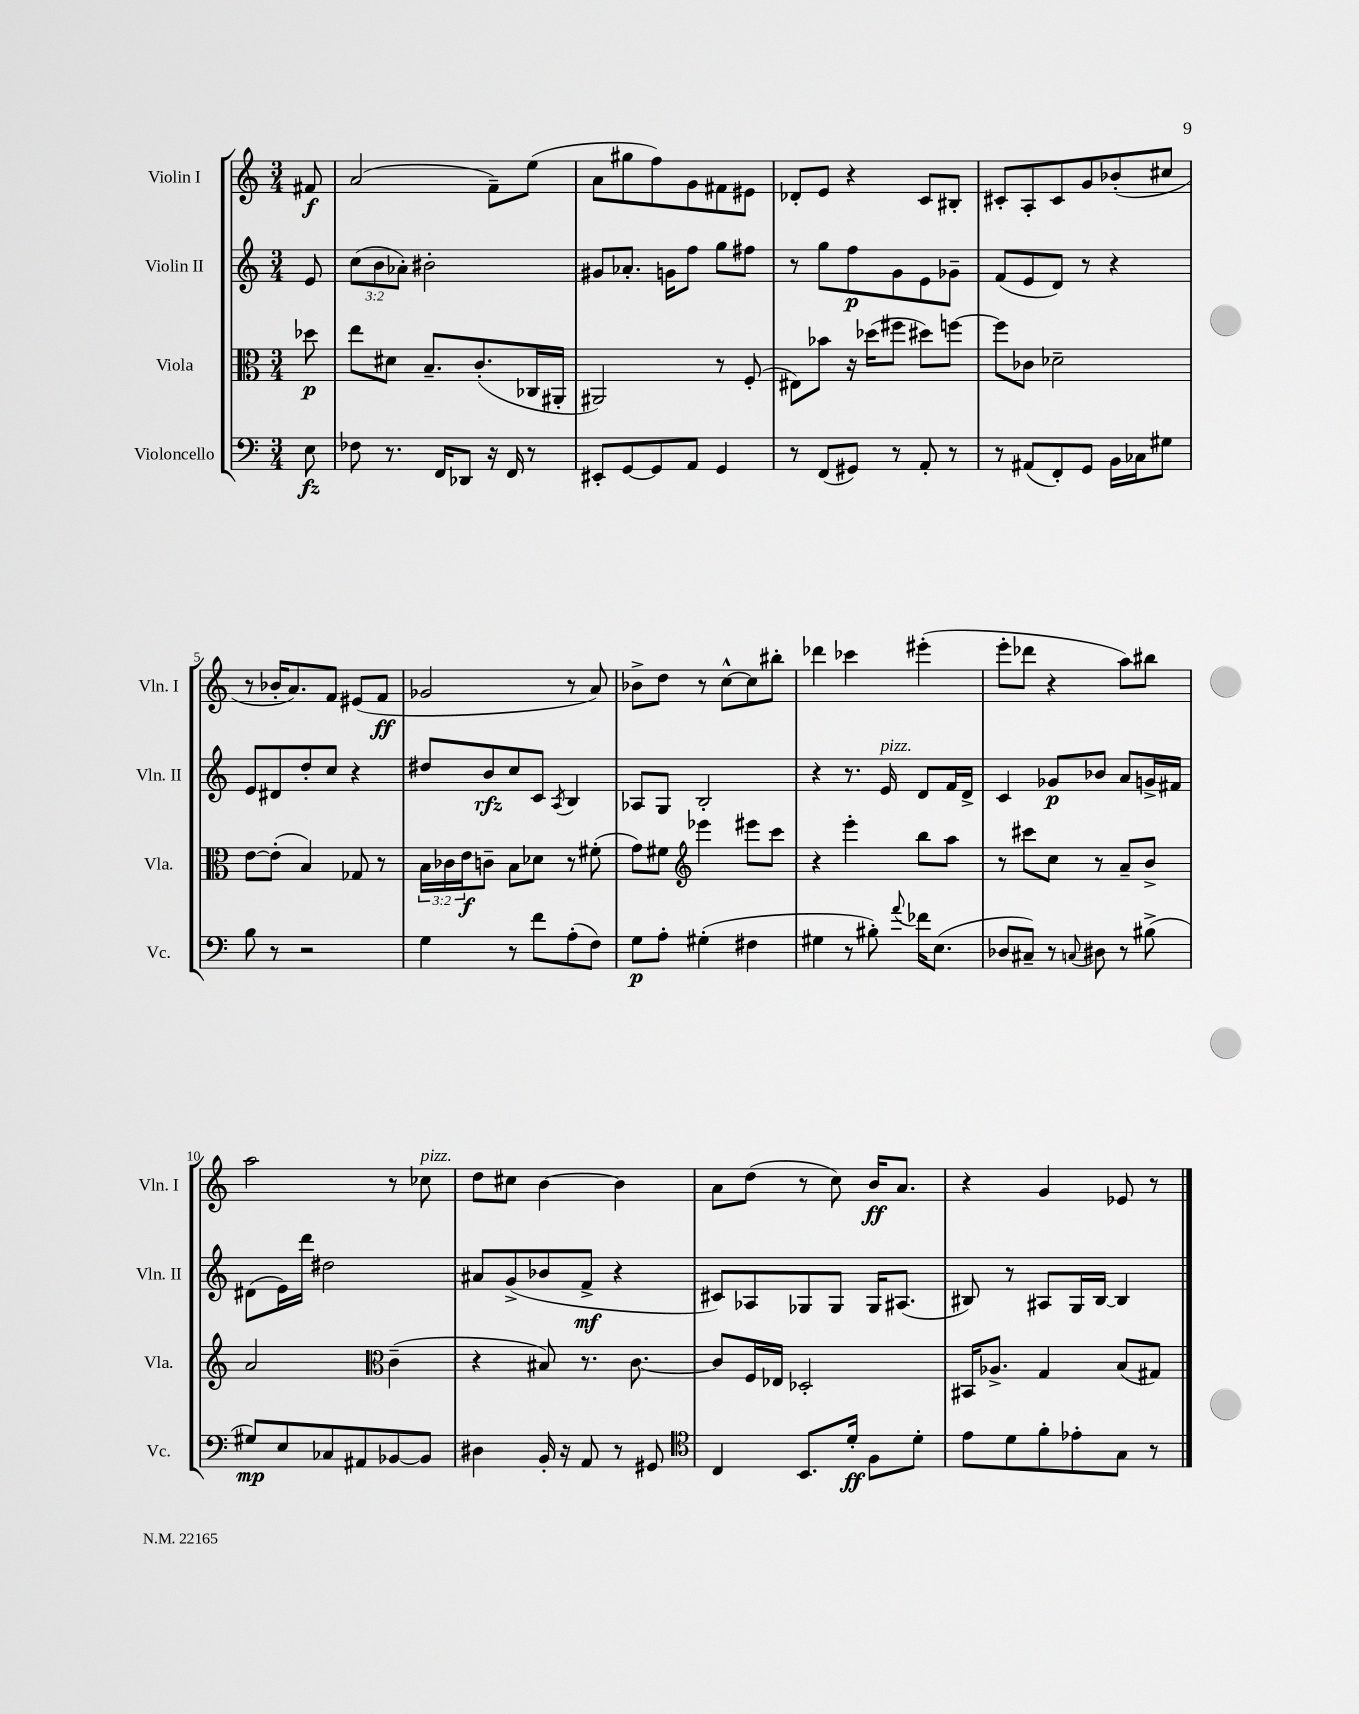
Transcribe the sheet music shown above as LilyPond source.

<<
\new StaffGroup <<
\new Staff = "s0" \with { instrumentName = "Violin I" shortInstrumentName = "Vln. I" } {
    \clef treble \key c \major \numericTimeSignature \time 3/4 \partial 8
    fis'8\f |
    a'2( f'8--) e''8( |
    a'8 gis''8 f''8) g'8 fis'8 eis'8 |
    des'8-. e'8 r4 c'8 bis8-. |
    cis'8-. a8-. cis'8 g'8 bes'8-.( cis''8 |
    r8 bes'16-. a'8.) f'8 eis'8( f'8\ff |
    ges'2 r8 a'8) |
    bes'8-> d''8 r8 c''8~-^ c''8 bis''8-. |
    des'''4 ces'''4 eis'''4-.( |
    e'''8-. des'''8 r4 a''8) bis''8 |
    a''2 r8 ces''8^\markup { \italic "pizz." } |
    d''8 cis''8 b'4~ b'4 |
    a'8 d''8( r8 c''8) b'16\ff a'8. |
    r4 g'4 ees'8 r8 \bar "|." |
}
\new Staff = "s1" \with { instrumentName = "Violin II" shortInstrumentName = "Vln. II" } {
    \clef treble \key c \major \numericTimeSignature \time 3/4 \override Staff.TupletNumber.text = #tuplet-number::calc-fraction-text \partial 8
    e'8 |
    \tuplet 3/2 { c''8( b'8 aes'8-.) } bis'2-. |
    gis'8 aes'8.-. g'16 f''8 g''8 fis''8 |
    r8 g''8 f''8\p g'8 e'8 ges'8-- |
    f'8( e'8 d'8) r8 r4 |
    e'8 dis'8 d''8-. c''8 r4 |
    dis''8 b'8\rfz c''8 c'8 \acciaccatura { a8 } b4 |
    aes8 g8 b2-. |
    r4 r8. e'16^\markup { \italic "pizz." } d'8 f'16 d'16-> |
    c'4 ges'8\p bes'8 a'8 g'16-> fis'16 |
    dis'8( e'16) d'''16 dis''2 |
    ais'8 g'8->( bes'8 f'8->\mf r4 |
    cis'8) aes8 ges8 ges8 ges16 ais8.( |
    bis8) r8 ais8 g16 bis16~ bis4 \bar "|." |
}
\new Staff = "s2" \with { instrumentName = "Viola" shortInstrumentName = "Vla." } {
    \clef alto \key c \major \numericTimeSignature \time 3/4 \override Staff.TupletNumber.text = #tuplet-number::calc-fraction-text \partial 8
    des''8\p |
    e''8 dis'8 b8.-- c'8.-.( ces16 ais,16-. |
    ais,2) r8 f8-.( |
    eis8) bes'8 r16 des''16( fis''8 dis''8) f''8~ |
    f''8 ces'8 des'2-- |
    e'8~ e'8-.( b4) ges8 r8 |
    \tuplet 3/2 { b16 ces'16 e'16\f } c'8-- b8 des'8 r8 fis'8-.( |
    g'8) fis'8 \clef treble ees'''4 eis'''8 c'''8 |
    r4 e'''4-. b''8 a''8 |
    r8 cis'''8 c''8 r8 a'8-- b'8-> |
    a'2 \clef alto c'4--( |
    r4 bis8) r8. c'8.~ |
    c'8 f16 ees16 des2-. |
    bis,16 aes8.-> g4 b8( gis8) \bar "|." |
}
\new Staff = "s3" \with { instrumentName = "Violoncello" shortInstrumentName = "Vc." } {
    \clef bass \key c \major \numericTimeSignature \time 3/4 \partial 8
    e8\fz |
    fes8 r8. f,16 des,8 r16 f,16 r8 |
    eis,8-. g,8~ g,8 a,8 g,4 |
    r8 f,8( gis,8) r8 a,8-. r8 |
    r8 ais,8( f,8-.) g,8 b,16 ces16 gis8 |
    b8 r8 r2 |
    g4 r8 f'8 a8-.( f8) |
    g8\p a8-. gis4-.( fis4 |
    gis4 r8 bis8-.) \appoggiatura { a'8 } fes'16 e8.( |
    des8 cis8--) r8 \appoggiatura { c8 } dis8 r8 bis8->( |
    gis8\mp) e8 ces8 ais,8 bes,8~ bes,8 |
    dis4 b,16-. r16 a,8 r8 gis,8 |
    \clef tenor c4 b,8. d'16-.\ff f8 d'8-. |
    e'8 d'8 f'8-. ees'8-. g8 r8 \bar "|." |
}
>>
>>
